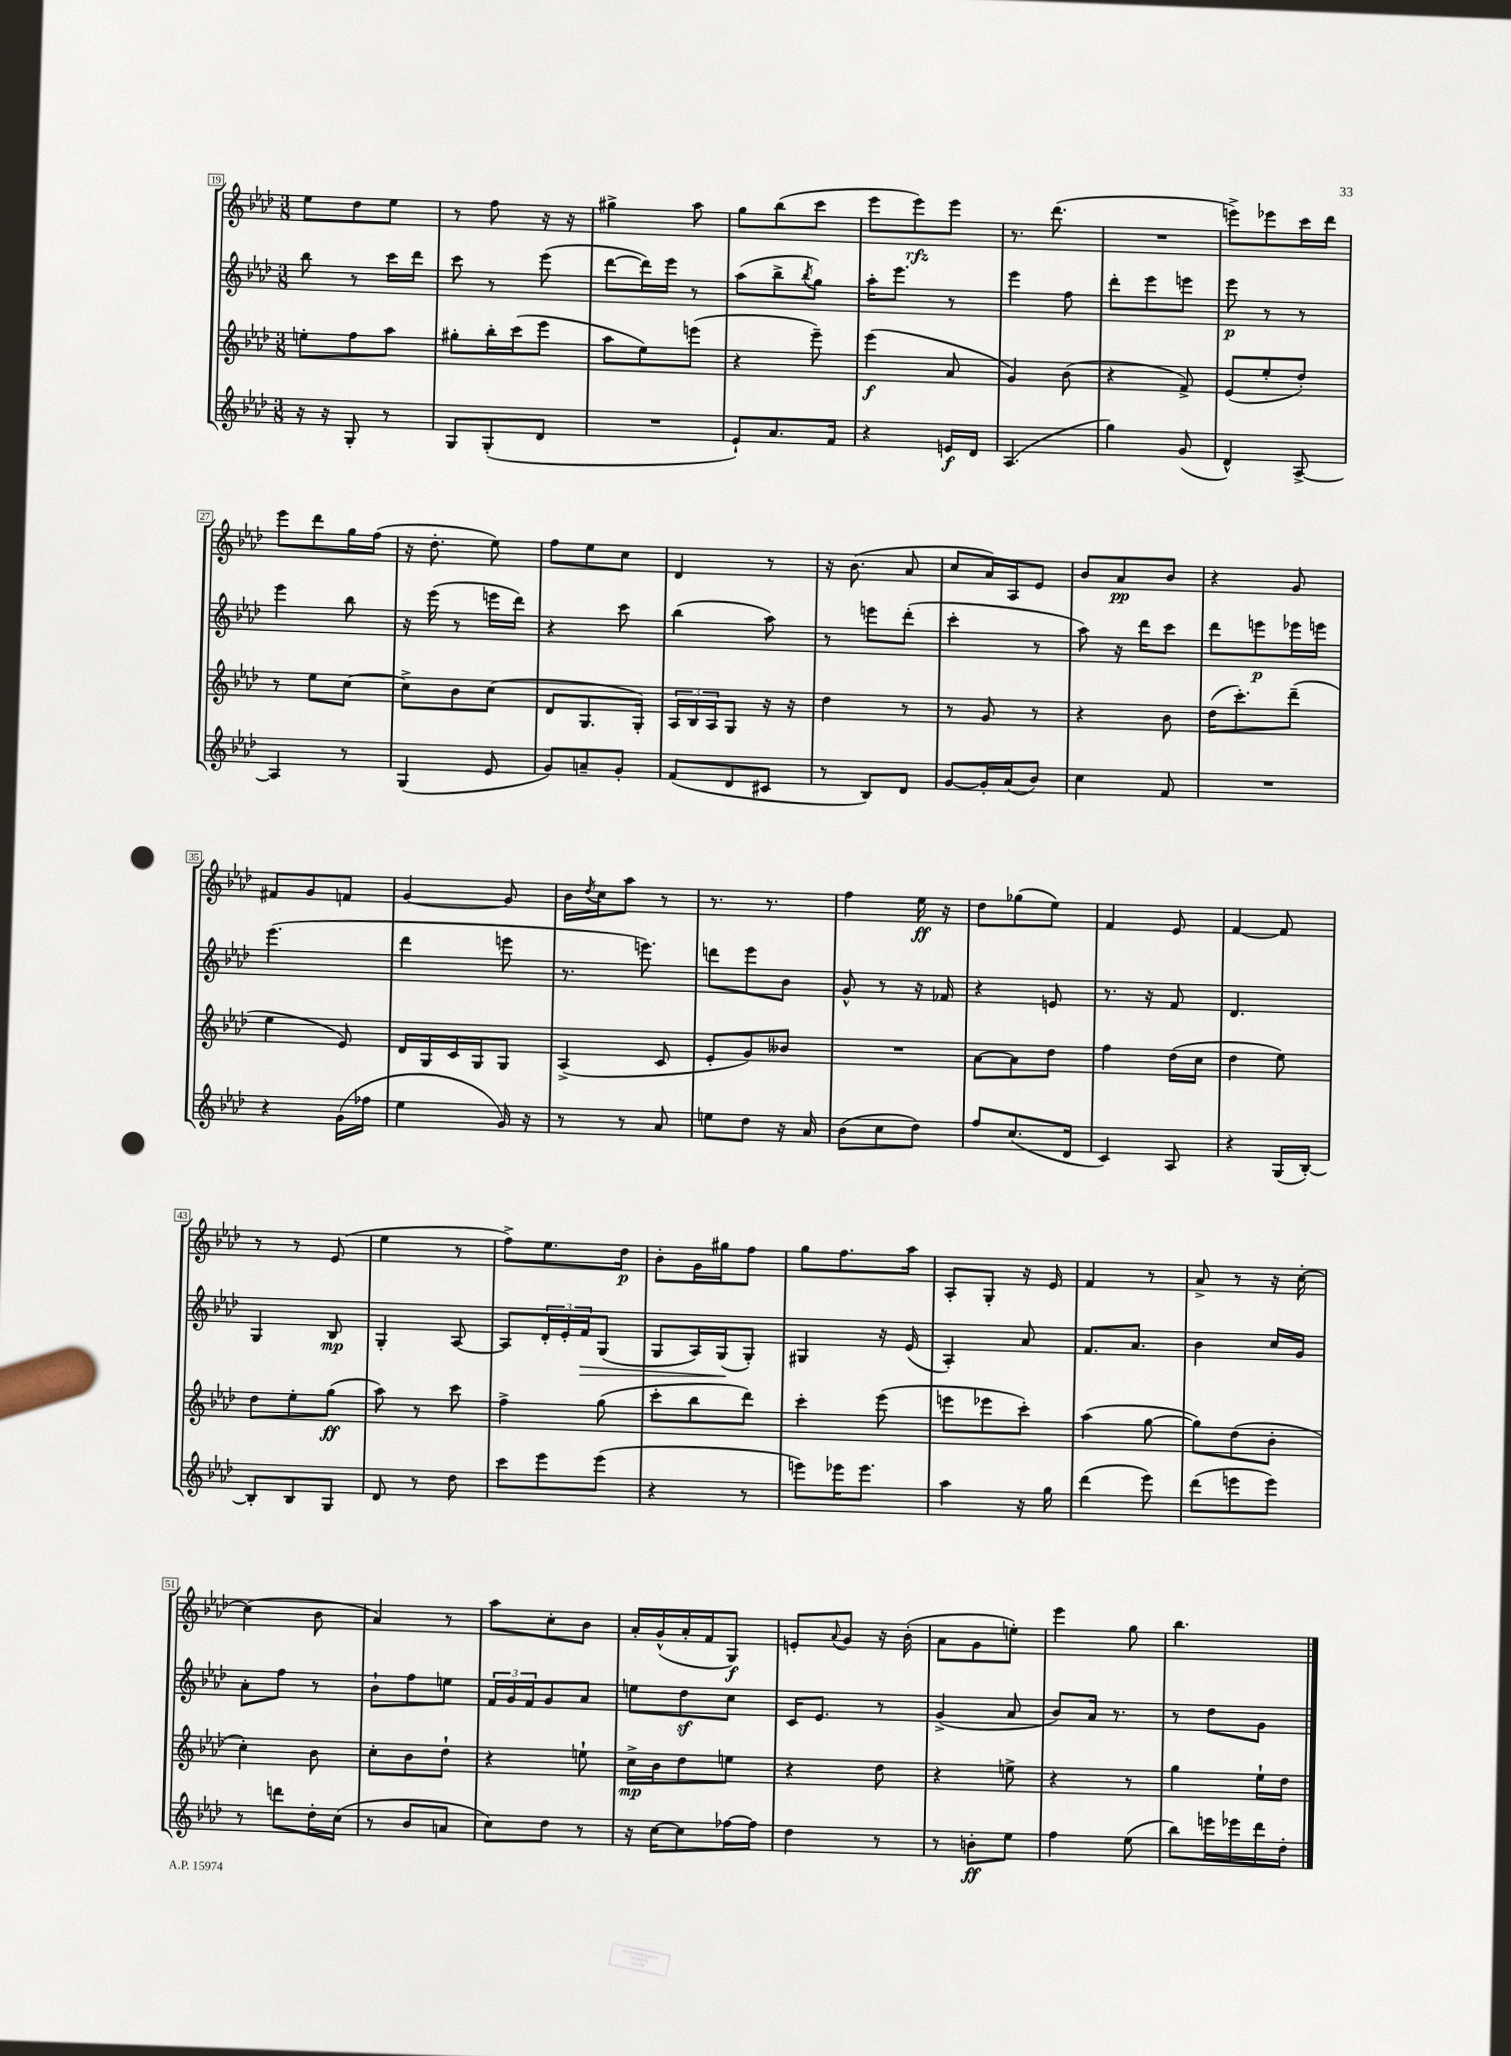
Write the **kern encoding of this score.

**kern	**dynam	**kern	**dynam	**kern	**dynam	**kern	**dynam
*part4	*part4	*part3	*part3	*part2	*part2	*part1	*part1
*staff4	*staff4	*staff3	*staff3	*staff2	*staff2	*staff1	*staff1
*clefG2	*	*clefG2	*	*clefG2	*	*clefG2	*
*k[b-e-a-d-]	*	*k[b-e-a-d-]	*	*k[b-e-a-d-]	*	*k[b-e-a-d-]	*
*M3/8	*	*M3/8	*	*M3/8	*	*M3/8	*
=19	=19	=19	=19	=19	=19	=19	=19
16r	.	8een'\L	.	8bb-\	.	8ee-\L	.
16r	.	.	.	.	.	.	.
8G'/	.	8ff\	.	8r	.	8dd-\	.
8r	.	8aa-\J	.	16ccc\LL	.	8ee-\J	.
.	.	.	.	16ddd-\JJ	.	.	.
=20	=20	=20	=20	=20	=20	=20	=20
8G/L	.	8gg#X'\L	.	8ccc\	.	8r	.
(8G'/	.	16bb-'\L	.	8r	.	8ff\	.
.	.	(16ccc\J	.	.	.	.	.
8d-/J	.	8eee-\J	.	(8eee-\	.	16r	.
.	.	.	.	.	.	16r	.
=21	=21	=21	=21	=21	=21	=21	=21
4.r	.	8aa-\L	.	[8ddd-\L	.	4gg#X^\	.
.	.	8ee-\)	.	16ddd-\L])	.	.	.
.	.	.	.	16eee-\JJ	.	.	.
.	.	(8eeen\J	.	8r	.	8aa-\	.
=22	=22	=22	=22	=22	=22	=22	=22
8e-`/L)	.	4r	.	(8aa-\L	.	8gg\L	.
8.a-/	.	.	.	8bb-^\	.	(8bb-\	.
.	.	.	.	8qbb-/	.	.	.
.	.	8eee-~\)	.	8gg\J)	.	8ccc\J	.
16f/Jk	.	.	.	.	.	.	.
=23	=23	=23	=23	=23	=23	=23	=23
4r	.	(4eee-\	f	16aa-'\KL	.	8eee-\L	.
.	.	.	.	8.eee-\J	.	.	.
.	.	.	.	.	.	8eee-\)	rfz
16en/LL	f	8a-/	.	8r	.	8eee-\J	.
16d-/JJ	.	.	.	.	.	.	.
=24	=24	=24	=24	=24	=24	=24	=24
(4.A-/	.	4g/)	.	4eee-\	.	8.r	.
.	.	.	.	.	.	(8.ddd-\	.
.	.	(8b-\	.	8ff\	.	.	.
=25	=25	=25	=25	=25	=25	=25	=25
4gg\)	.	4r	.	8ddd-'\L	.	4.r	.
.	.	.	.	8eee-\	.	.	.
(8g/	.	8f^/)	.	8eeen\J	.	.	.
=26	=26	=26	=26	=26	=26	=26	=26
4d-^^/)	.	(8e-/L	.	8eee-\	p	8eeen^\L)	.
.	.	8ee-'/	.	8r	.	8eee-X\	.
[8A-^/	.	8dd-'/J)	.	8r	.	16ccc\L	.
.	.	.	.	.	.	16ddd-\JJ	.
!!LO:LB:g=z
=27	=27	=27	=27	=27	=27	=27	=27
4A-/]	.	8r	.	4eee-\	.	8eee-\L	.
.	.	8ee-\L	.	.	.	8ddd-\	.
8r	.	[8cc\J	.	8bb-\	.	16gg\L	.
.	.	.	.	.	.	(16ff\JJ	.
=28	=28	=28	=28	=28	=28	=28	=28
(4G/	.	8cc^\L]	.	16r	.	16r	.
.	.	.	.	(16eee-\	.	8.dd-'\	.
.	.	8b-\	.	8r	.	.	.
8e-/	.	(8cc\J	.	16eeen\LL	.	8ee-\)	.
.	.	.	.	16ddd-\JJ)	.	.	.
=29	=29	=29	=29	=29	=29	=29	=29
8g/L)	.	8d-/L	.	4r	.	8ff\L	.
8an~/	.	8.G/	.	.	.	8ee-\	.
8g'/J	.	.	.	8ccc\	.	8cc\J	.
.	.	16G'/Jk)	.	.	.	.	.
=30	=30	=30	=30	=30	=30	=30	=30
(8f/L	.	24A-/LL	.	(4bb-\	.	4d-/	.
.	.	24B-/	.	.	.	.	.
.	.	24A-/J	.	.	.	.	.
8d-/	.	8G/J	.	.	.	.	.
8c#X/J	.	16r	.	8aa-\)	.	8r	.
.	.	16r	.	.	.	.	.
=31	=31	=31	=31	=31	=31	=31	=31
8r	.	4dd-\	.	8r	.	16r	.
.	.	.	.	.	.	(8.b-\	.
8B-/L)	.	.	.	8eeen\L	.	.	.
8d-/J	.	8r	.	(8ddd-'\J	.	8a-/	.
=32	=32	=32	=32	=32	=32	=32	=32
[8g/L	.	8r	.	4ccc'\	.	8cc/L	.
16g'/L]	.	8g/	.	.	.	16a-/L)	.
(16a-/J	.	.	.	.	.	16A-/J	.
8b-/J)	.	8r	.	8r	.	8e-/J	.
=33	=33	=33	=33	=33	=33	=33	=33
4cc\	.	4r	.	8aa-\)	.	8b-/L	.
.	.	.	.	16r	.	8a-/	pp
.	.	.	.	16ddd-\KL	.	.	.
8f/	.	8b-\	.	8ccc\J	.	8b-/J	.
=34	=34	=34	=34	=34	=34	=34	=34
4.r	.	(16dd-\KL	.	8ddd-\L	.	4r	.
.	.	8.ccc'\)	.	.	.	.	.
.	.	.	.	8eeen\	p	.	.
.	.	(8ddd-~\J	.	16eee-X\L	.	8g/	.
.	.	.	.	16eeen\JJ	.	.	.
!!LO:LB:g=z
=35	=35	=35	=35	=35	=35	=35	=35
4r	.	4ee-\	.	(4.eee-\	.	8f#X/L	.
.	.	.	.	.	.	8g/	.
(16g\LL	.	8e-/)	.	.	.	8fn/J	.
16ff-X\JJ	.	.	.	.	.	.	.
=36	=36	=36	=36	=36	=36	=36	=36
4ee-\	.	16d-/LL	.	4ddd-\	.	[4g/	.
.	.	16G/	.	.	.	.	.
.	.	16c/	.	.	.	.	.
.	.	16G/J	.	.	.	.	.
16g/)	.	8G/J	.	8eeen\	.	8g/]	.
16r	.	.	.	.	.	.	.
=37	=37	=37	=37	=37	=37	=37	=37
8r	.	(4A-^/	.	8.r	.	16b-\LL	.
.	.	.	.	.	.	8qdd-/	.
.	.	.	.	.	.	16cc\J	.
8r	.	.	.	.	.	8aa-\J	.
.	.	.	.	8.eeen\)	.	.	.
8a-/	.	8c/	.	.	.	8r	.
=38	=38	=38	=38	=38	=38	=38	=38
8een\L	.	8e-'/L	.	8dddn\L	.	8.r	.
8dd-\J	.	8g/)	.	8eee-\	.	.	.
.	.	.	.	.	.	8.r	.
16r	.	8b--X/J	.	8b-\J	.	.	.
16a-/	.	.	.	.	.	.	.
=39	=39	=39	=39	=39	=39	=39	=39
(8b-\L	.	4.r	.	8g^^/	.	4ff\	.
8cc\	.	.	.	8r	.	.	.
8dd-\J)	.	.	.	16r	.	16ee-\	ff
.	.	.	.	16f-X/	.	16r	.
=40	=40	=40	=40	=40	=40	=40	=40
8ff/L	.	[8a-\L	.	4r	.	8dd-\L	.
(8.cc/	.	8a-\]	.	.	.	(8gg-X\	.
.	.	8dd-\J	.	8en/	.	8ee-\J)	.
16d-/Jk	.	.	.	.	.	.	.
=41	=41	=41	=41	=41	=41	=41	=41
4c/)	.	4ff\	.	8.r	.	4f/	.
.	.	.	.	16r	.	.	.
8A-/	.	(16dd-\LL	.	8f/	.	8e-/	.
.	.	16cc\JJ	.	.	.	.	.
=42	=42	=42	=42	=42	=42	=42	=42
4r	.	4dd-\	.	4.d-/	.	[4f/	.
(16G/LL	.	8ee-\)	.	.	.	8f/]	.
[16B-'/JJ)	.	.	.	.	.	.	.
!!LO:LB:g=z
=43	=43	=43	=43	=43	=43	=43	=43
8B-'/L]	.	8dd-\L	.	4G/	.	8r	.
8B-/	.	8ee-'\	.	.	.	8r	.
8G/J	.	(8gg\J	ff	8B-/	mp	(8e-/	.
=44	=44	=44	=44	=44	=44	=44	=44
8d-/	.	8aa-\)	.	4G'/	.	4ee-\	.
8r	.	8r	.	.	.	.	.
8dd-\	.	8ccc\	.	[8A-/	.	8r	.
=45	=45	=45	=45	=45	=45	=45	=45
8ccc\L	.	4ff^\	.	8A-/L]	.	8ff^\L)	.
8eee-\	.	.	.	24d-'/L	.	8.ee-\	.
.	.	.	.	24e-'/	.	.	.
!	!	!	!	!	!LO:HP:b	!	!
.	.	.	.	24f/J	>	.	.
(8eee-\J	.	(8gg\	.	(8G/J	.	.	.
.	.	.	.	.	.	16dd-\Jk	p
=46	=46	=46	=46	=46	=46	=46	=46
4r	.	8ccc'\L	.	8G/L	.	8b-'\L	.
.	.	8bb-\	.	16A-/L)	.	16g\L	.
.	.	.	.	(16G/J	.	16gg#X\J	.
8r	.	8ddd-\J)	.	8G'/J)	]	8ff\J	.
=47	=47	=47	=47	=47	=47	=47	=47
8eeen\L)	.	4ccc'\	.	4G#X/	.	8gg\L	.
16eee-X\K	.	.	.	.	.	8.ff\	.
8.eee-\J	.	.	.	.	.	.	.
.	.	(8eee-\	.	16r	.	.	.
.	.	.	.	(16e-/	.	16aa-\Jk	.
=48	=48	=48	=48	=48	=48	=48	=48
4aa-\	.	8eeen\L	.	4A-'/)	.	8A-'/L	.
.	.	8eee-X\	.	.	.	8G'/J	.
16r	.	8ccc'\J)	.	8a-/	.	16r	.
16gg\	.	.	.	.	.	16e-/	.
=49	=49	=49	=49	=49	=49	=49	=49
(4ddd-\	.	(4aa-\	.	8.f/L	.	4f/	.
.	.	.	.	8.a-/J	.	.	.
8eee-\)	.	[8gg\	.	.	.	8r	.
=50	=50	=50	=50	=50	=50	=50	=50
(8ddd-\L	.	8gg\L])	.	4b-\	.	8a-^/	.
8eeen\	.	(8dd-\	.	.	.	8r	.
8eee\J)	.	8b-'\J	.	16cc/LL	.	16r	.
.	.	.	.	16g/JJ	.	[16cc'\	.
!!LO:LB:g=z
=51	=51	=51	=51	=51	=51	=51	=51
8r	.	4cc'\)	.	8a-'\L	.	(4cc\]	.
8dddn\L	.	.	.	8ff\J	.	.	.
16dd-'\L	.	8b-\	.	8r	.	8b-\	.
(16cc\JJ	.	.	.	.	.	.	.
=52	=52	=52	=52	=52	=52	=52	=52
8r	.	8cc'\L	.	8b-`\L	.	4a-/)	.
8b-/L	.	8b-\	.	8ff\	.	.	.
8an/J	.	8dd-`\J	.	8een\J	.	8r	.
=53	=53	=53	=53	=53	=53	=53	=53
8cc\L)	.	4r	.	24f/LL	.	8aa-\L	.
.	.	.	.	24g/	.	.	.
.	.	.	.	24f/J	.	.	.
8dd-\J	.	.	.	8g/	.	8cc'\	.
8r	.	8een`\	.	8a-/J	.	8b-\J	.
=54	=54	=54	=54	=54	=54	=54	=54
16r	.	16cc^\LL	mp	8een\L	.	16a-'/LL	.
[16cc\KL	.	16b-\J	.	.	.	(16g^^/	.
8cc\]	.	8dd-\	.	8dd-z\	.	16a-'/	.
.	.	.	.	.	.	16f/J	.
[16ff-X\L	.	8een\J	.	8cc\J	.	8G/J)	f
16ff-\JJ]	.	.	.	.	.	.	.
=55	=55	=55	=55	=55	=55	=55	=55
4dd-\	.	4r	.	16c/KL	.	8en'/L	.
.	.	.	.	8.e-/J	.	.	.
.	.	.	.	.	.	8qqa-/	.
.	.	.	.	.	.	8g/J	.
8r	.	8dd-\	.	8r	.	16r	.
.	.	.	.	.	.	(16b-'\	.
=56	=56	=56	=56	=56	=56	=56	=56
8r	.	4r	.	(4g^/	.	8a-\L	.
8bn'\L	ff	.	.	.	.	8g\	.
8ee-\J	.	8een^\	.	8a-/	.	8een'\J)	.
=57	=57	=57	=57	=57	=57	=57	=57
4ff\	.	4r	.	8b-/L)	.	4eee-\	.
.	.	.	.	16a-/Jk	.	.	.
.	.	.	.	8.r	.	.	.
(8ee-\	.	8r	.	.	.	8gg\	.
=58	=58	=58	=58	=58	=58	=58	=58
8bb-\L)	.	4gg\	.	8r	.	4.bb-\	.
16eeen\L	.	.	.	8dd-\L	.	.	.
16eee-X\	.	.	.	.	.	.	.
16ddd-\	.	16ee-`\LL	.	8g\J	.	.	.
16dd-'\JJ	.	16dd-\JJ	.	.	.	.	.
==	==	==	==	==	==	==	==
*-	*-	*-	*-	*-	*-	*-	*-
